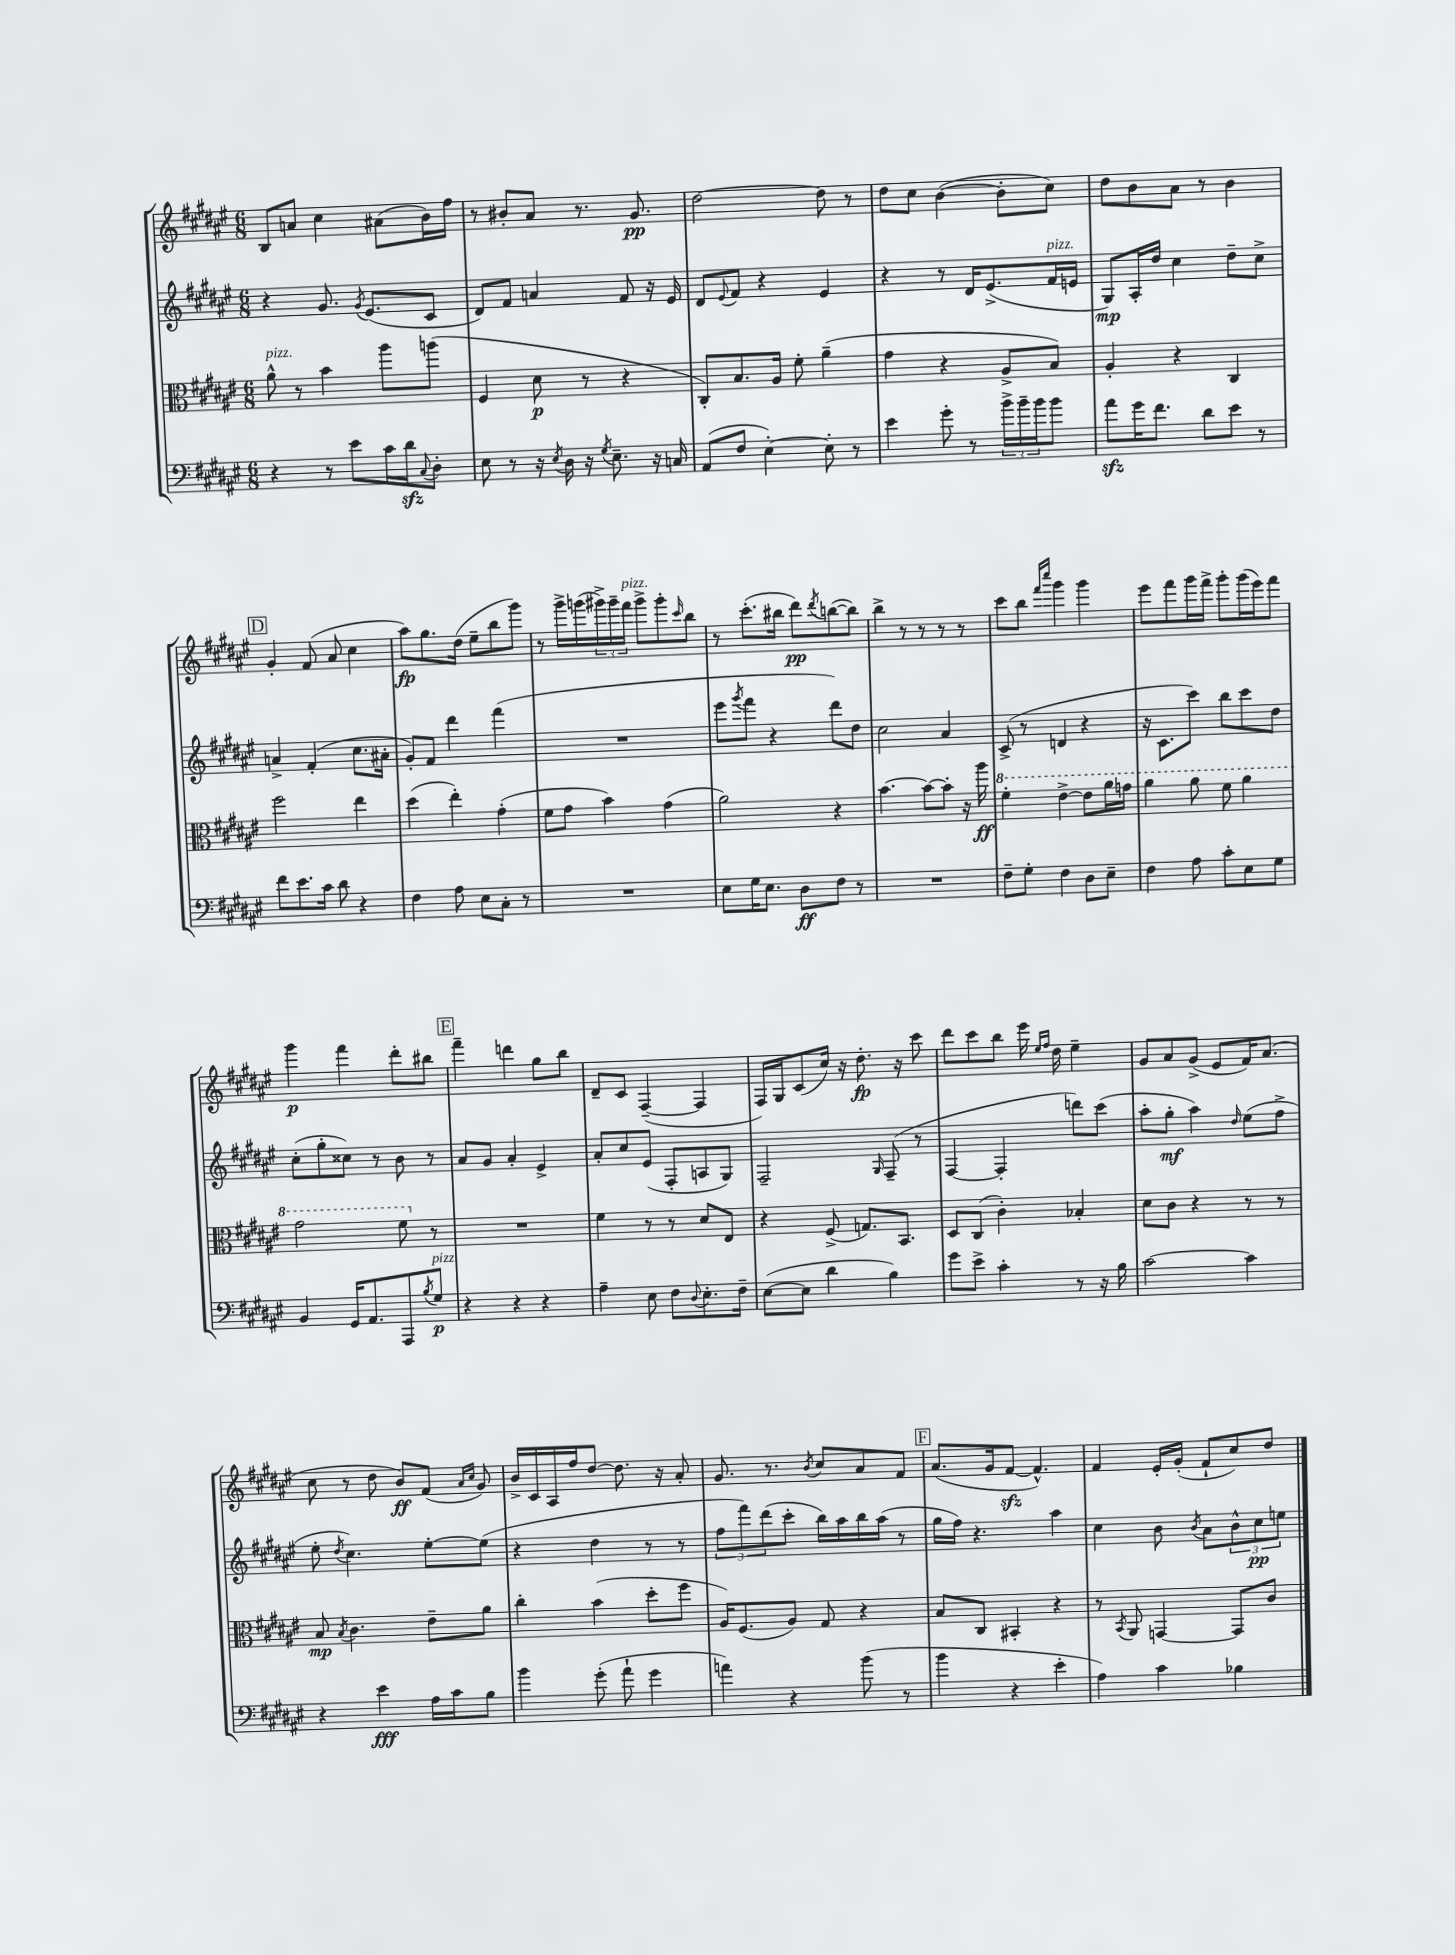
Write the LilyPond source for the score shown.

<<
\new StaffGroup <<
\new Staff = "s0" {
    \clef treble \key fis \major \numericTimeSignature \time 6/8
    b8 a'8 cis''4 ais'8( b'16) fis''16 |
    r8 bis'8-. ais'8 r8. gis'8.\pp |
    dis''2~ dis''8 r8 |
    dis''8 cis''8 b'4~( b'8-. cis''8) |
    dis''8 b'8 ais'8 r8 b'4 |
    \mark \markup { \box "D" } gis'4-. fis'8( ais'8 cis''4 |
    ais''8\fp) gis''8. dis''16( eis''8-- b''8 gis'''8) |
    r8 gis'''16-> g'''16( \tuplet 3/2 { gis'''16->) gis'''16-- fis'''16^\markup { \italic "pizz." } } gis'''8-> gis'''8-. \grace { cis'''16 } b''8 |
    r8 cis'''8.-.( bis''16 dis'''8\pp) \acciaccatura { dis'''8 } b''8~( b''8) |
    b''4-> r8 r8 r8 r8 |
    cis'''8 b''8 \grace { fis'''16 cis''''16 } gis'''4 gis'''4 |
    eis'''8 fis'''8 gis'''16 fis'''16-> gis'''8-. gis'''16( eis'''16) fis'''8 |
    gis'''4\p fis'''4 dis'''8-. bis''8 |
    \mark \markup { \box "E" } fis'''4-- d'''4 gis''8 b''8 |
    dis'8-- cis'8 fis4~--( fis4 |
    fis16) gis16 cis'8( cis''16) r16 dis''8.-.\fp r16 cis'''8 |
    dis'''8 cis'''8 b''8 eis'''16 \grace { eis''16 fis''16 } dis''16 eis''4-- |
    gis'8 ais'8 gis'8->( eis'8 fis'16) ais'8.( |
    cis''8 r8 dis''8 b'8\ff) fis'8( \grace { ais'16 cis''16 } gis'8) |
    b'16-> cis'16 ais16 fis''16 dis''8~ dis''8. r16 ais'8-. |
    gis'8. r8. \acciaccatura { b'8 } cis''8 ais'8 fis'8 |
    \mark \markup { \box "F" } ais'8.( gis'16 fis'8~\sfz fis'4.-^) |
    fis'4 eis'16-. gis'16-.( fis'8-! cis''8) dis''8 \bar "|." |
}
\new Staff = "s1" {
    \clef treble \key fis \major \numericTimeSignature \time 6/8
    r4 gis'8. \acciaccatura { gis'8 } eis'8.( cis'8 |
    dis'8) fis'8 a'4 fis'8 r16 eis'16 |
    dis'8 \appoggiatura { eis'8 } fis'8 r4 eis'4 |
    r4 r8 dis'16 eis'8.->( fis'16^\markup { \italic "pizz." } e'16 |
    gis8\mp) ais16-. dis''16 cis''4 dis''8-- cis''8-> |
    \mark \markup { \box "D" } a'4-> fis'4-.( cis''8. ais'16-. |
    gis'8-.) fis'8 dis'''4 fis'''4( |
    R2. |
    eis'''8 \acciaccatura { gis'''8 } fis'''8 r4 dis'''8) dis''8 |
    cis''2 ais'4 |
    cis'8->( r8 d'4 r4 |
    r16 cis'8. cis'''8) b''8 cis'''8 dis''8 |
    cis''8-.( gis''8-. cisis''8) r8 b'8 r8 |
    \mark \markup { \box "E" } ais'8 gis'8 ais'4-. eis'4-> |
    ais'8-. cis''8 eis'8( fis8-. a8 gis8) |
    fis2-- \grace { gis16 } fis8--( r8 |
    fis4~ fis4-. d'''8) cis'''8( |
    ais''8-. gis''8-.\mf ais''4) \grace { dis''16 } eis''8( fis''8-> |
    eis''8-. \acciaccatura { dis''8 } cis''4.) eis''8~-. eis''8( |
    r4 dis''4 r8 r8 |
    \tuplet 3/2 { fis''8 fis'''8) dis'''8( } cis'''8-. b''16) ais''16 b''16 ais''16( r8 |
    \mark \markup { \box "F" } gis''16 fis''16) r4. ais''4 |
    cis''4 b'8 \acciaccatura { b'8 } ais'8 \tuplet 3/2 { b'8-^ cis''8\pp e''8 } \bar "|." |
}
\new Staff = "s2" {
    \clef alto \key fis \major \numericTimeSignature \time 6/8
    ais'8-^^\markup { \italic "pizz." } r8 b'4 ais''8 a''8( |
    fis4 dis'8\p r8 r4 |
    cis8-.) b8. ais16 fis'8-. ais'4--( |
    gis'4 r4 ais8-> b8) |
    ais4-. r4 cis4 |
    \mark \markup { \box "D" } fis''2 eis''4 |
    dis''4( eis''4-.) gis'4-.( |
    fis'8 gis'8 b'4) gis'4( |
    ais'2) r4 |
    b'4.~ b'8~ b'8-. r16 ais''16\ff |
    \ottava #1 fis''4-. eis''4~-> eis''8 ais''16 g''16 |
    ais''4 ais''8 fis''8 ais''4 |
    gis''2 fis''8 \ottava #0 r8 |
    \mark \markup { \box "E" } R2. |
    fis'4 r8 r8 dis'8 eis8 |
    r4 fis8->( g8.) b,8. |
    dis8 cis8( cis'4-.) bes4-. |
    dis'8 cis'8 r4 r8 r8 |
    b8\mp \acciaccatura { b8 } cis'4. eis'8-- ais'8 |
    cis''4-. b'4( dis''8-. fis''8 |
    ais16) fis8.( ais8) gis8 r4 |
    \mark \markup { \box "F" } b8 cis8 bis,4-. r4 |
    r8 \acciaccatura { b,8 } ais,8 g,4~ g,8 cis'8 \bar "|." |
}
\new Staff = "s3" {
    \clef bass \key fis \major \numericTimeSignature \time 6/8
    r4 r8 eis'8 cis'16 dis'16\sfz \appoggiatura { cis8 } dis8-. |
    eis8 r8 r16 \acciaccatura { eis8 } dis16 r16 \acciaccatura { gis8 } eis8.-- r16 c16 |
    ais,8( fis8 eis4~-.) eis8-. r8 |
    eis'4 gis'8-. r8 \tuplet 3/2 { b'16-> b'16-- b'16 } b'8 |
    ais'8\sfz gis'16 fis'8. dis'8 eis'8 r8 |
    \mark \markup { \box "D" } fis'8 eis'8. cis'16 dis'8 r4 |
    fis4 ais8 eis8 cis8-. r8 |
    R2. |
    eis8 gis16 eis8. dis8\ff fis8 r8 |
    R2. |
    fis8-- gis8-. fis4 dis8 eis8-- |
    fis4 ais8 cis'8-. eis8 gis8 |
    b,4 gis,16 ais,8. ais,,8 \acciaccatura { b8 } gis8\p^\markup { \italic "pizz." } |
    \mark \markup { \box "E" } r4 r4 r4 |
    ais4-- eis8 fis8 \appoggiatura { dis8 } eis8.-. fis16-- |
    eis8~( eis8 dis'4 b4) |
    gis'8 eis'8-> cis'4-. r8 r16 b16 |
    cis'2~ cis'4 |
    r4 eis'4\fff ais16 cis'16 b8 |
    b'4 gis'8-.( ais'8-! gis'4 |
    a'4) r4 b'8( r8 |
    \mark \markup { \box "F" } b'4 r4 eis'4-. |
    ais4) cis'4 bes4 \bar "|." |
}
>>
>>
\layout { \context { \Score \remove "Bar_number_engraver" } }
